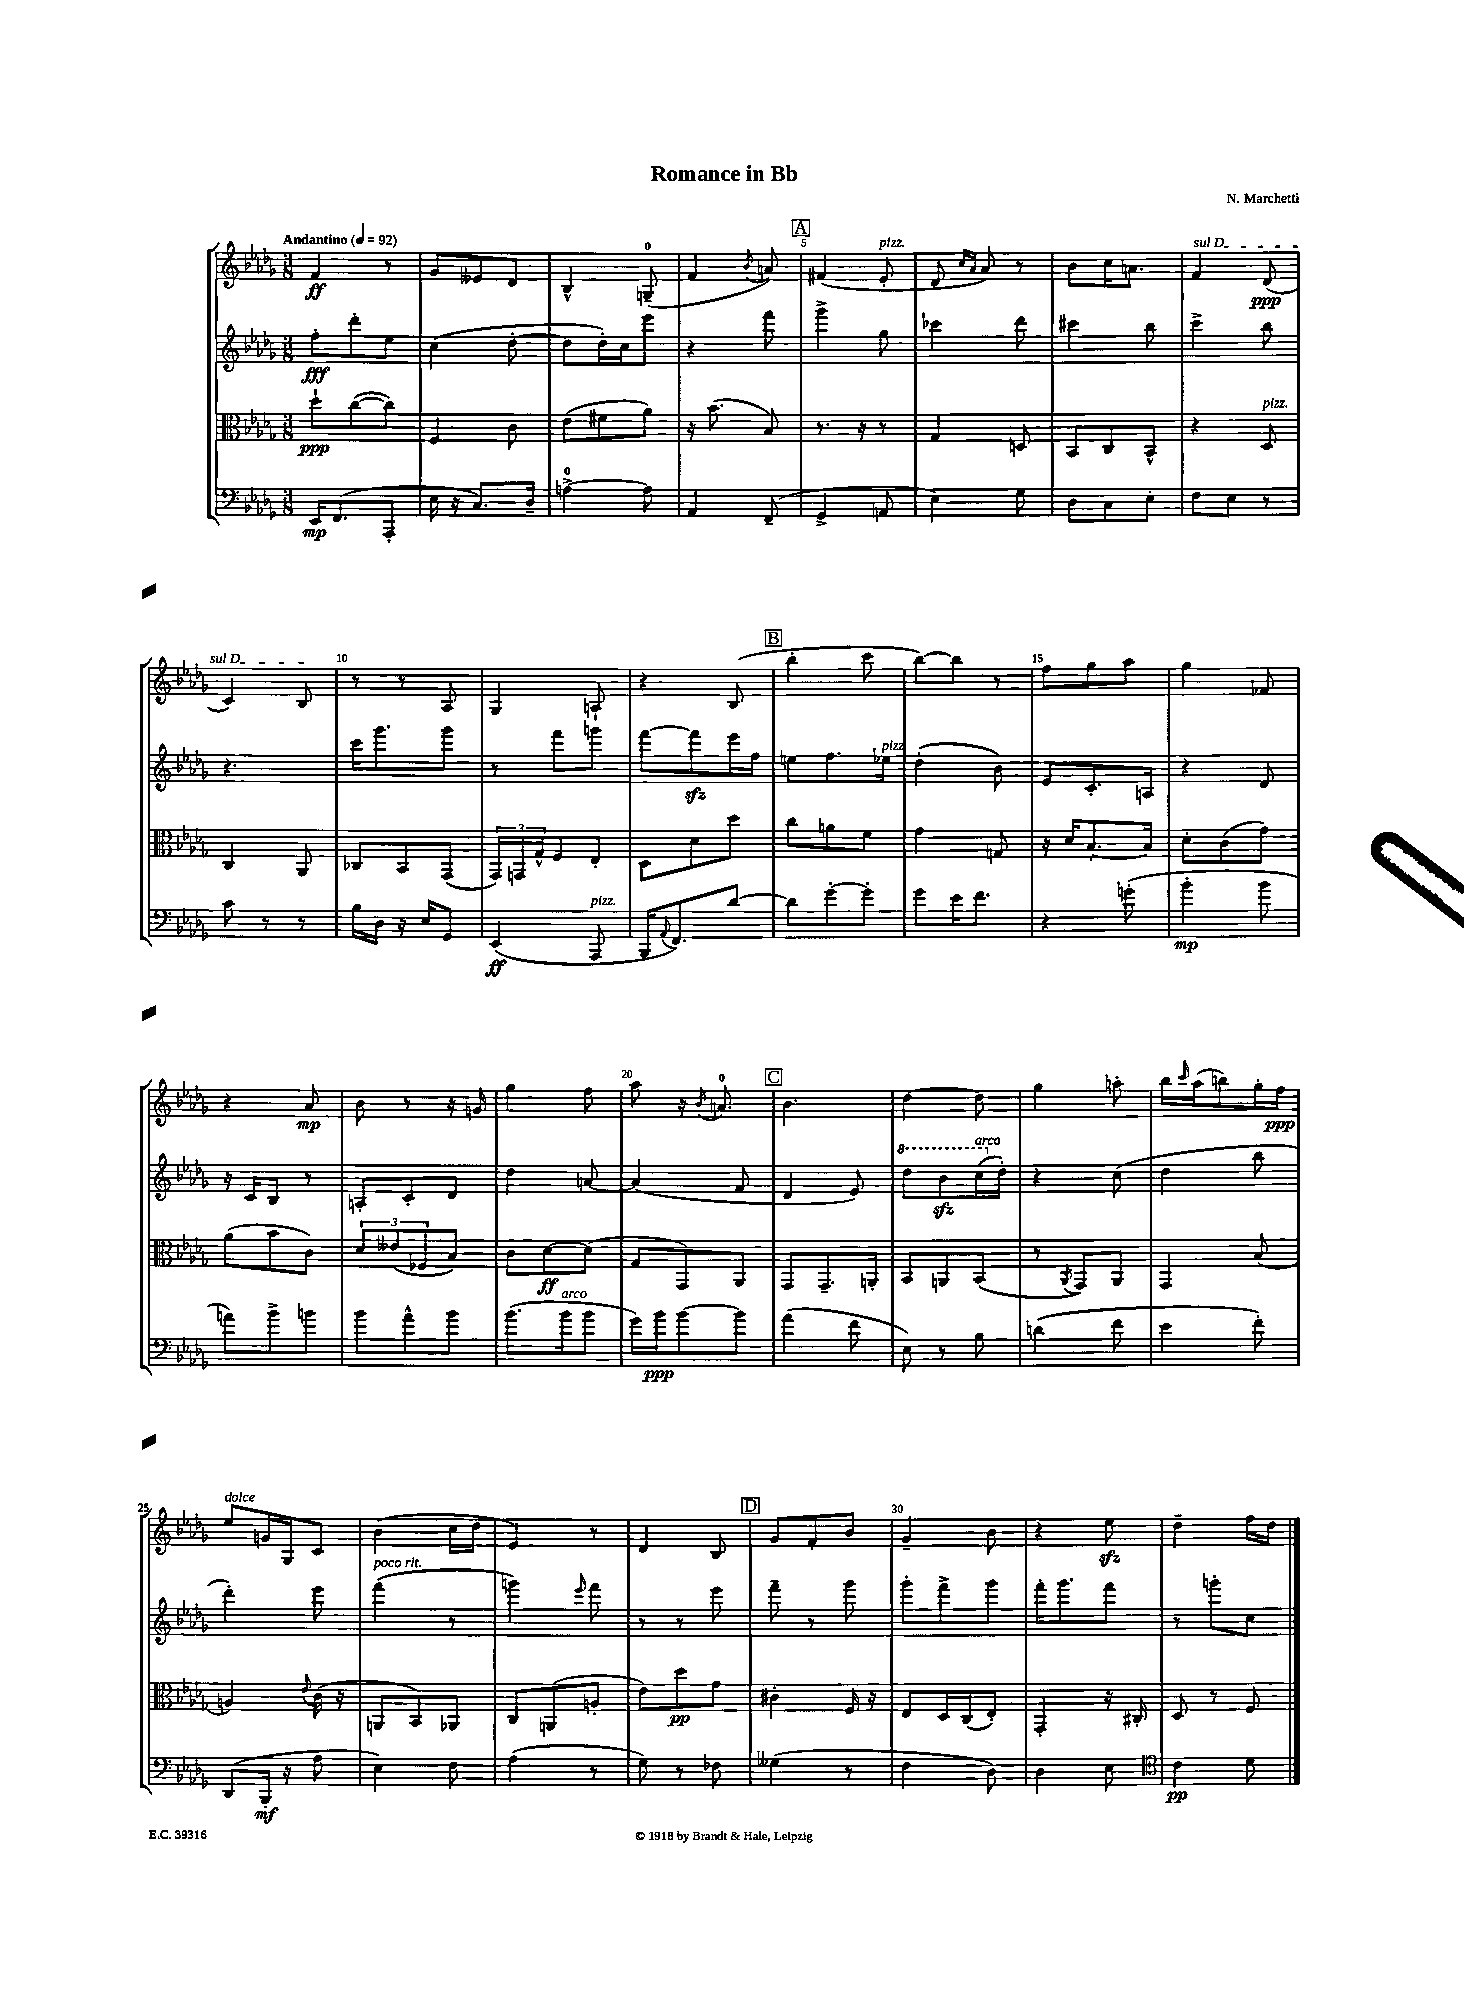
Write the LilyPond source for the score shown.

\header { title = "Romance in Bb" composer = "N. Marchetti" }
<<
\new StaffGroup <<
\new Staff = "s0" {
    \clef treble \key des \major \numericTimeSignature \time 3/8 \tempo "Andantino" 4 = 92
    f'4\ff r8 |
    ges'8 eeses'8 des'8 |
    bes4-^ g8-0--( |
    f'4 \acciaccatura { bes'8 } a'8) |
    \mark \markup { \box "A" } fis'4( ees'8-.^\markup { \italic "pizz." } |
    des'8 \grace { c''16 aes'16 } aes'8) r8 |
    bes'8 c''16 a'8. |
    \once \override TextSpanner.bound-details.left.text = \markup { \italic "sul D" } f'4\startTextSpan des'8\ppp( |
    c'4) bes8\stopTextSpan |
    r8 r8 aes8 |
    ges4 a8-! |
    r4 bes8( |
    \mark \markup { \box "B" } bes''4-. c'''8 |
    bes''8~) bes''8 r8 |
    f''8 ges''8 aes''8 |
    ges''4 fes'8 |
    r4 aes'8\mp |
    bes'8 r8 r16 g'16 |
    ges''4 f''8 |
    aes''8 r16 \acciaccatura { bes'8 } a'8.-0 |
    \mark \markup { \box "C" } bes'4. |
    des''4~ des''8 |
    ges''4 a''8-. |
    bes''16 \grace { c'''16 } aes''16( b''8) ges''16-. f''16\ppp |
    ees''8^\markup { \italic "dolce" } g'16 ges16 c'8 |
    bes'4( c''16 des''16 |
    ees'4) r8 |
    des'4 bes8 |
    \mark \markup { \box "D" } ges'8 f'8-. bes'8 |
    ges'4-- bes'8 |
    r4 ees''8\sfz |
    des''4-- f''16 des''16 \bar "|." |
}
\new Staff = "s1" {
    \clef treble \key des \major \numericTimeSignature \time 3/8
    f''8-.\fff des'''8-. ees''8 |
    c''4( des''8~-. |
    des''8 des''16-.) c''16 ees'''8 |
    r4 f'''8 |
    \mark \markup { \box "A" } ges'''4-> ges''8 |
    ces'''4 des'''8 |
    cis'''4 bes''8 |
    c'''4-> bes''8 |
    r4. |
    c'''16 ges'''8. ges'''8 |
    r8 f'''8 g'''8 |
    f'''8~ f'''8\sfz ees'''16 f''16 |
    \mark \markup { \box "B" } e''8 f''8. ees''16^\markup { \italic "pizz." } |
    des''4-.( bes'8) |
    ees'8 c'8.-. a16 |
    r4 des'8 |
    r16 c'16 bes8 r8 |
    a8-. c'8-. des'8 |
    des''4 a'8~ |
    a'4( f'8 |
    \mark \markup { \box "C" } des'4 ees'8) |
    \ottava #1 des'''8 bes''8\sfz c'''16^\markup { \italic "arco" }( \ottava #0 des''16-.) |
    r4 c''8( |
    des''4 bes''8 |
    des'''4-.) ees'''8 |
    f'''4^\markup { \italic "poco rit." }( r8 |
    g'''4) \grace { ees'''16 } f'''8 |
    r8 r8 ees'''8 |
    \mark \markup { \box "D" } f'''8-- r8 ges'''8 |
    ges'''8-. f'''8-> ges'''8 |
    f'''16-. ges'''8. f'''8 |
    r8 g'''8-. c''8 \bar "|." |
}
\new Staff = "s2" {
    \clef alto \key des \major \numericTimeSignature \time 3/8
    des''8-!\ppp c''8~( c''8) |
    f4 c'8 |
    ees'8( fis'8 aes'8) |
    r16 bes'8.( bes8) |
    \mark \markup { \box "A" } r8. r16 r8 |
    ges4 d8 |
    bes,8 c8 bes,8-^ |
    r4 des8^\markup { \italic "pizz." } |
    c4 aes,8 |
    ces8 bes,8 ges,8( |
    \tuplet 3/2 { ges,16) g,16 ges16-^ } f8 ees8-. |
    des8 des'8 des''8 |
    \mark \markup { \box "B" } c''8 a'8 f'8 |
    ges'4 g8 |
    r16 des'16 bes8.~-. bes16 |
    des'8-. c'8( ges'8) |
    aes'8( bes'8 c'8) |
    \tuplet 3/2 { des'8 eeses'8( fes8 } bes8) |
    c'8 des'8~\ff des'8( |
    ges8 ges,8) aes,8 |
    \mark \markup { \box "C" } ges,8 ges,8.-- a,16-. |
    bes,8 a,8 bes,8( |
    r8 \acciaccatura { aes,8 } ges,8) aes,8 |
    ges,4 bes8( |
    a4) \appoggiatura { ees'8 } c'16( r16 |
    a,8 bes,8) aes,8 |
    c8 a,8( a8-. |
    ees'8) des''8\pp ges'8 |
    \mark \markup { \box "D" } cis'4-. f16 r16 |
    ees8 des16 c16( ees8-.) |
    ges,4-. r16 cis16-. |
    des8 r8 f8 \bar "|." |
}
\new Staff = "s3" {
    \clef bass \key des \major \numericTimeSignature \time 3/8
    ees,16\mp f,8.( aes,,8-. |
    ees16 r16 c8.) des16-- |
    a4-0~-> a8 |
    aes,4 f,8--( |
    \mark \markup { \box "A" } ges,4-> a,8 |
    ees4) ges8 |
    des8 c8 ees8-. |
    f8 ees8 r8 |
    c'8 r8 r8 |
    bes16 des16 r16 ees16 ges,8 |
    ees,4\ff( aes,,8^\markup { \italic "pizz." } |
    bes,,16 \appoggiatura { aes,8 } f,8.) des'8~ |
    \mark \markup { \box "B" } des'8 ges'8~-. ges'8-. |
    ges'8 ees'16 f'8. |
    r4 g'8-.( |
    bes'4-.\mp bes'8 |
    a'8) bes'8-> b'8 |
    bes'8 aes'8-^ bes'8 |
    bes'8.( bes'16^\markup { \italic "arco" } bes'8 |
    ges'16) bes'16\ppp bes'8~ bes'8 |
    \mark \markup { \box "C" } aes'4( f'8 |
    ees8) r8 bes8 |
    d'4( f'8 |
    ees'4 f'8-.) |
    des,8( bes,,16-.\mf r16 aes8 |
    ees4) f8 |
    aes4( r8 |
    ges8) r8 fes8 |
    \mark \markup { \box "D" } geses4( r8 |
    f4 des8) |
    des4 ees8 |
    \clef tenor c'4\pp des'8 \bar "|." |
}
>>
>>
\layout { \context { \Score \override BarNumber.break-visibility = ##(#f #t #t) barNumberVisibility = #(every-nth-bar-number-visible 5) } }
